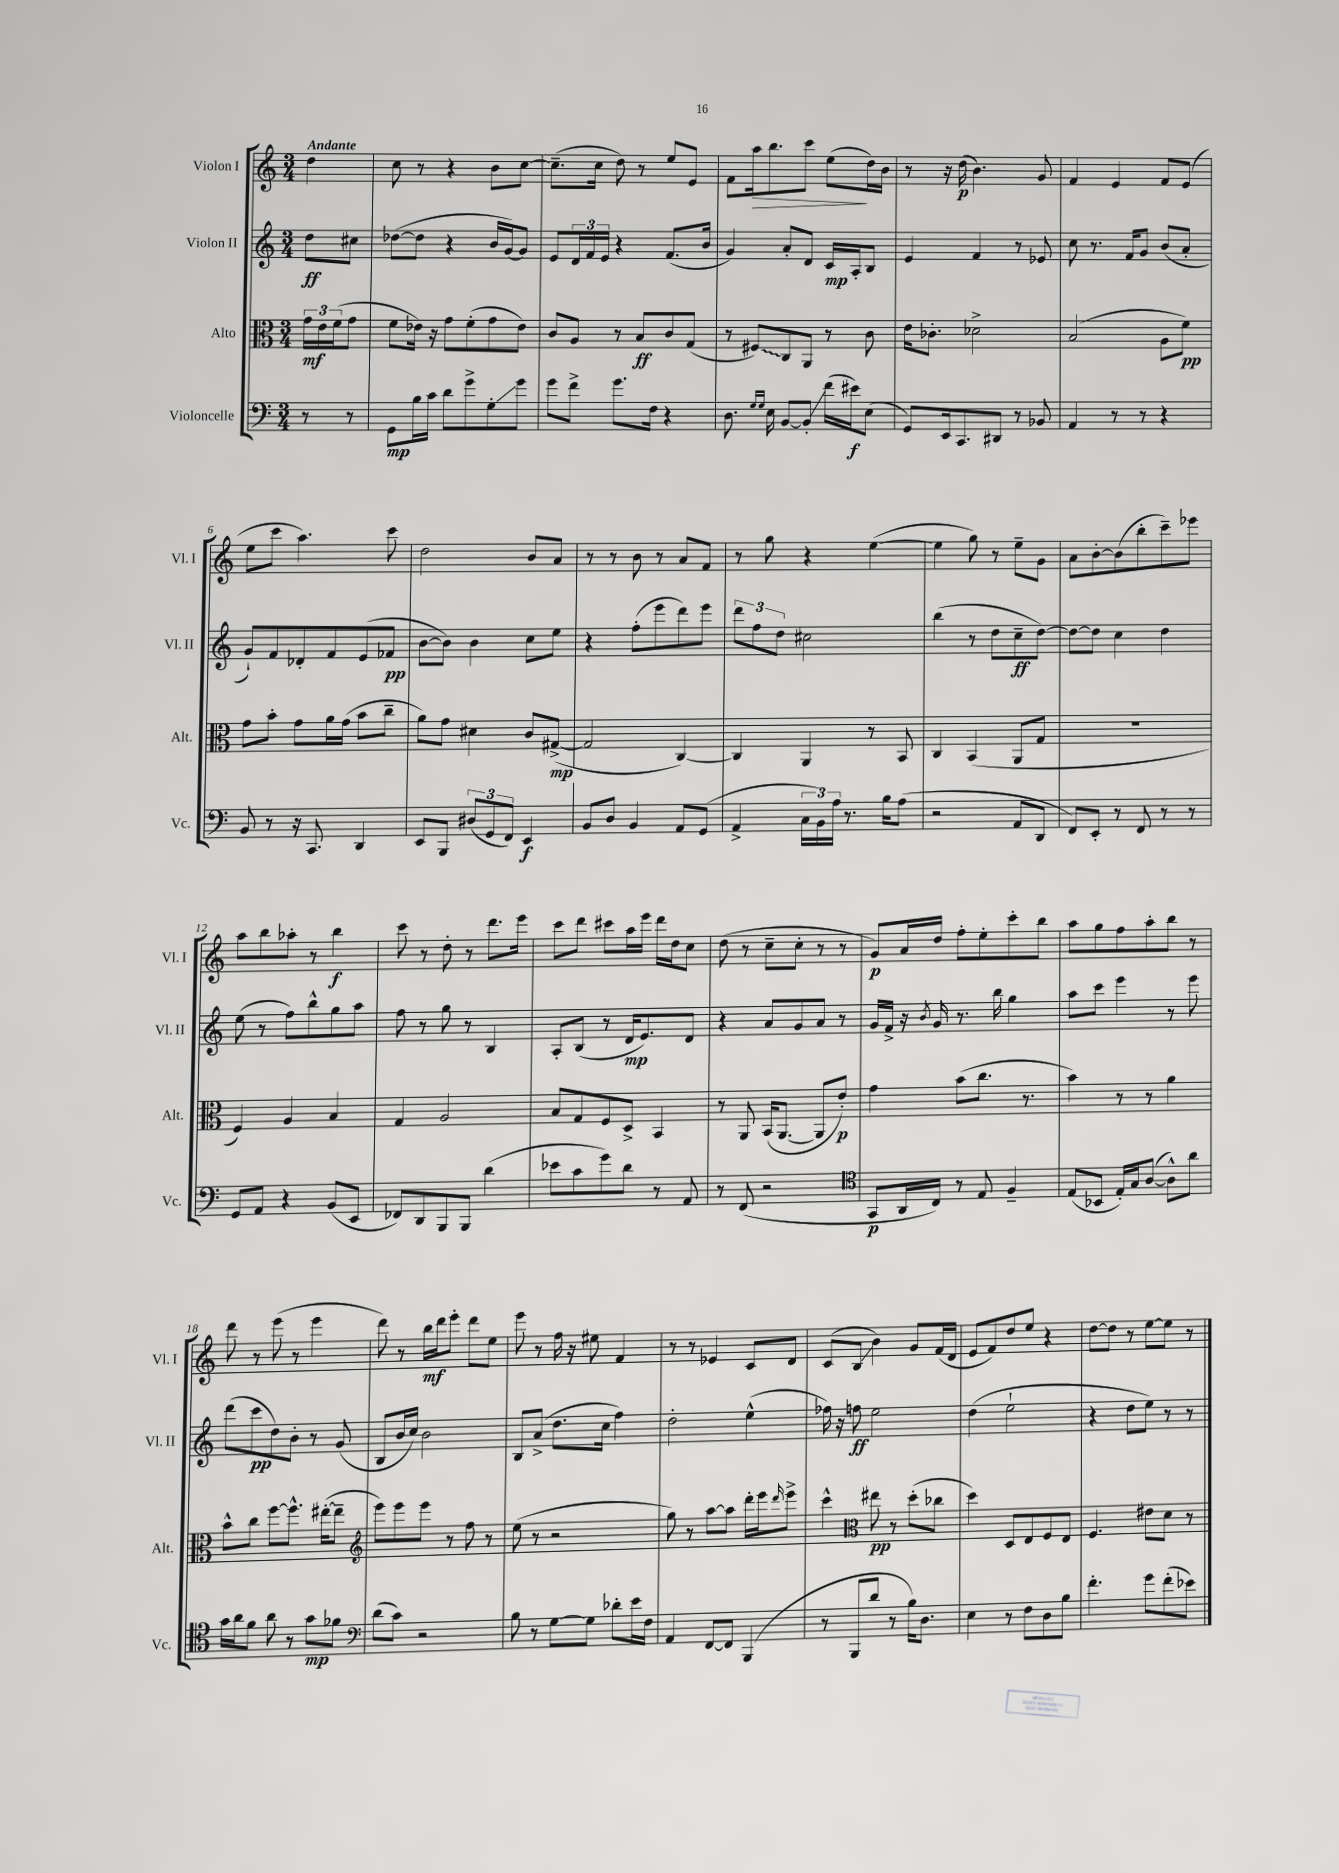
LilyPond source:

<<
\new StaffGroup <<
\new Staff = "s0" \with { instrumentName = "Violon I" shortInstrumentName = "Vl. I" } {
    \clef treble \key c \major \numericTimeSignature \time 3/4 \partial 4 \tempo "Andante"
    d''4 |
    c''8 r8 r4 b'8 c''8~ |
    c''8.--( c''16 d''8) r8 e''8 e'8 |
    f'8 a''16\> b''8. c'''8 e''8\!( d''16) b'16 |
    r8 r16 d''16\p( b'4.) g'8 |
    f'4 e'4 f'8 e'8( |
    e''8 c'''8 a''4.) c'''8 |
    d''2 b'8 a'8 |
    r8 r8 b'8 r8 a'8 f'8 |
    r8 g''8 r4 e''4~( |
    e''4 g''8) r8 e''8-- g'8 |
    a'8 b'8~-. b'8( b''8-. c'''8--) ees'''8 |
    a''8 b''8 aes''8-. r8 b''4\f |
    c'''8 r8 d''8-. r8 d'''8. e'''16 |
    c'''8 d'''8 cis'''8 a''16 e'''16 d'''16 d''16 c''8 |
    d''8( r8 c''8-- c''8-. r8 r8 |
    g'8\p) a'16 d''16 f''8-. e''8-. c'''8-. b''8 |
    a''8 g''8 f''8 a''8-. b''8 r8 |
    d'''8 r8 e'''8( r8 e'''4 |
    d'''8) r8 b''16\mf d'''16 e'''8-. d'''8 e''8 |
    e'''8 r8 f''16 r16 eis''8 f'4 |
    r8 r8 ees'4 c'8 d'8 |
    c'8( b8\glissando b'4) g'8 f'16( d'16 |
    e'8 f'8) d''8 e''8 r4 |
    d''8~ d''8 r8 e''8~ e''8 r8 \bar "|." |
}
\new Staff = "s1" \with { instrumentName = "Violon II" shortInstrumentName = "Vl. II" } {
    \clef treble \key c \major \numericTimeSignature \time 3/4 \partial 4
    d''8\ff cis''8 |
    des''8~( des''8 r4 b'16 g'16~) g'8 |
    e'8 \tuplet 3/2 { d'16 f'16 e'16 } r4 f'8.( b'16 |
    g'4) a'8-. d'8 c'16\mp a16-. b8 |
    e'4 f'4 r8 ees'8 |
    c''8 r8. f'16 g'8 b'8( a'8-. |
    g'8-!) f'8 des'8-. f'8 e'8( fes'8\pp |
    b'8~ b'8) b'4 c''8 e''8 |
    r4 f''8-.( e'''8 d'''8) e'''8 |
    \tuplet 3/2 { d'''8 f''8 d''8 } cis''2 |
    b''4( r8 d''8 c''8--\ff d''8~) |
    d''8~ d''8 c''4 d''4 |
    e''8( r8 f''8) b''8-^ g''8 a''8 |
    f''8 r8 g''8 r8 b4 |
    a8-. b8( r8 d'16\mp e'8.) d'8 |
    r4 a'8 g'8 a'8 r8 |
    g'16 f'16-> r16 \acciaccatura { b'8 } g'16 r8. b''16 g''4 |
    a''8 c'''8 e'''4 r8 e'''8 |
    d'''8( c'''8\pp d''8) b'8-. r8 g'8( |
    b8 b'16 c''16) b'2 |
    b8 a'8->( d''8. c''16 f''4) |
    d''2-. e''4-^( |
    fes''16) r16 f''8\ff e''2 |
    d''4( e''2-! |
    r4 d''8 e''8) r8 r8 \bar "|." |
}
\new Staff = "s2" \with { instrumentName = "Alto" shortInstrumentName = "Alt." } {
    \clef alto \key c \major \numericTimeSignature \time 3/4 \partial 4
    \tuplet 3/2 { g'16\mf e'16 f'16( } g'8 |
    f'8 ees'16) r16 g'8 f'8-.( g'8 ees'8) |
    c'8 a8 r8 b8\ff c'8 g8( |
    r8 \once \override Glissando.style = #'zigzag fis8\glissando) c8 a,8 r8 c'8 |
    e'16 ces'8.-. des'2-> |
    b2( a8 f'8\pp) |
    g'8 b'8-. g'8 a'16 g'16( b'8 c''8-- |
    a'8) g'8 dis'4 c'8 gis8~->\mp( |
    gis2 c4~) |
    c4 a,4 r8 b,8 |
    c4 b,4( a,8 g8 |
    R2. |
    f4) a4 b4 |
    g4 a2 |
    b8 g8 f8 d8-> b,4 |
    r8 a,8 b,16( a,8.~ a,8 e'8-.\p) |
    g'4 b'8( c''8. r8. |
    b'4) r8 r8 a'4 |
    b'8-^ c''8 f''8~ f''8.-^ eis''16~-.( eis''8-- |
    \clef treble e'''8) e'''8 e'''8 r8 f''8 r8 |
    e''8( r8 r2 |
    g''8) r8 a''8~ a''8 d'''16-. e'''16 \grace { d'''16 } e'''8-> |
    c'''4-^ \clef alto eis''8\pp r8 d''8-.( ces''8 |
    d''4) d8 e8 f8 e8 |
    f4. eis'8 d'8 r8 \bar "|." |
}
\new Staff = "s3" \with { instrumentName = "Violoncelle" shortInstrumentName = "Vc." } {
    \clef bass \key c \major \numericTimeSignature \time 3/4 \partial 4
    r8 r8 |
    g,8\mp b16 c'16 d'8 g'8-> g8-.\glissando g'8 |
    g'8 f'8-> g'8. f16 r4 |
    d8. \grace { g16 g16 } e16 b,8~ b,8-.\glissando f'16( eis'16\f) e8( |
    g,8) e,16 c,8. dis,8 r8 bes,8 |
    a,4 r8 r8 r4 |
    b,8 r8 r16 c,8. d,4 |
    e,8 b,,8 \tuplet 3/2 { dis8( g,8 f,8) } e,4\f |
    b,8 d8 b,4 a,8 g,8( |
    a,4-> \tuplet 3/2 { c16 b,16) a16 } r8. b16 a8( |
    r2 a,8 d,8 |
    f,8) e,8-. r8 f,8 r8 r8 |
    g,8 a,8 r4 b,8( e,8 |
    fes,8) d,8 b,,8 b,,8 d'4( |
    ees'8 c'8 g'8) d'8 r8 a,8 |
    r8 f,8( r2 |
    \clef tenor g,8\p a,16 c16) r8 e8 f4-- |
    e8( bes,8 e16-.) g16 a8~( a8-^) a'8 |
    g'16 a'16 f'8 a'8 r8 g'8\mp fes'8 |
    \clef bass d'8( c'8) r2 |
    b8 r8 g8~ g8 des'8-. e'16 f16 |
    a,4 f,8~ f,8 b,,4( |
    r8 b,,8 d'8 r8 b16) d8. |
    e4 r8 f8 d8 b8 |
    f'4.-. g'8 f'8-.( ees'8) \bar "|." |
}
>>
>>
